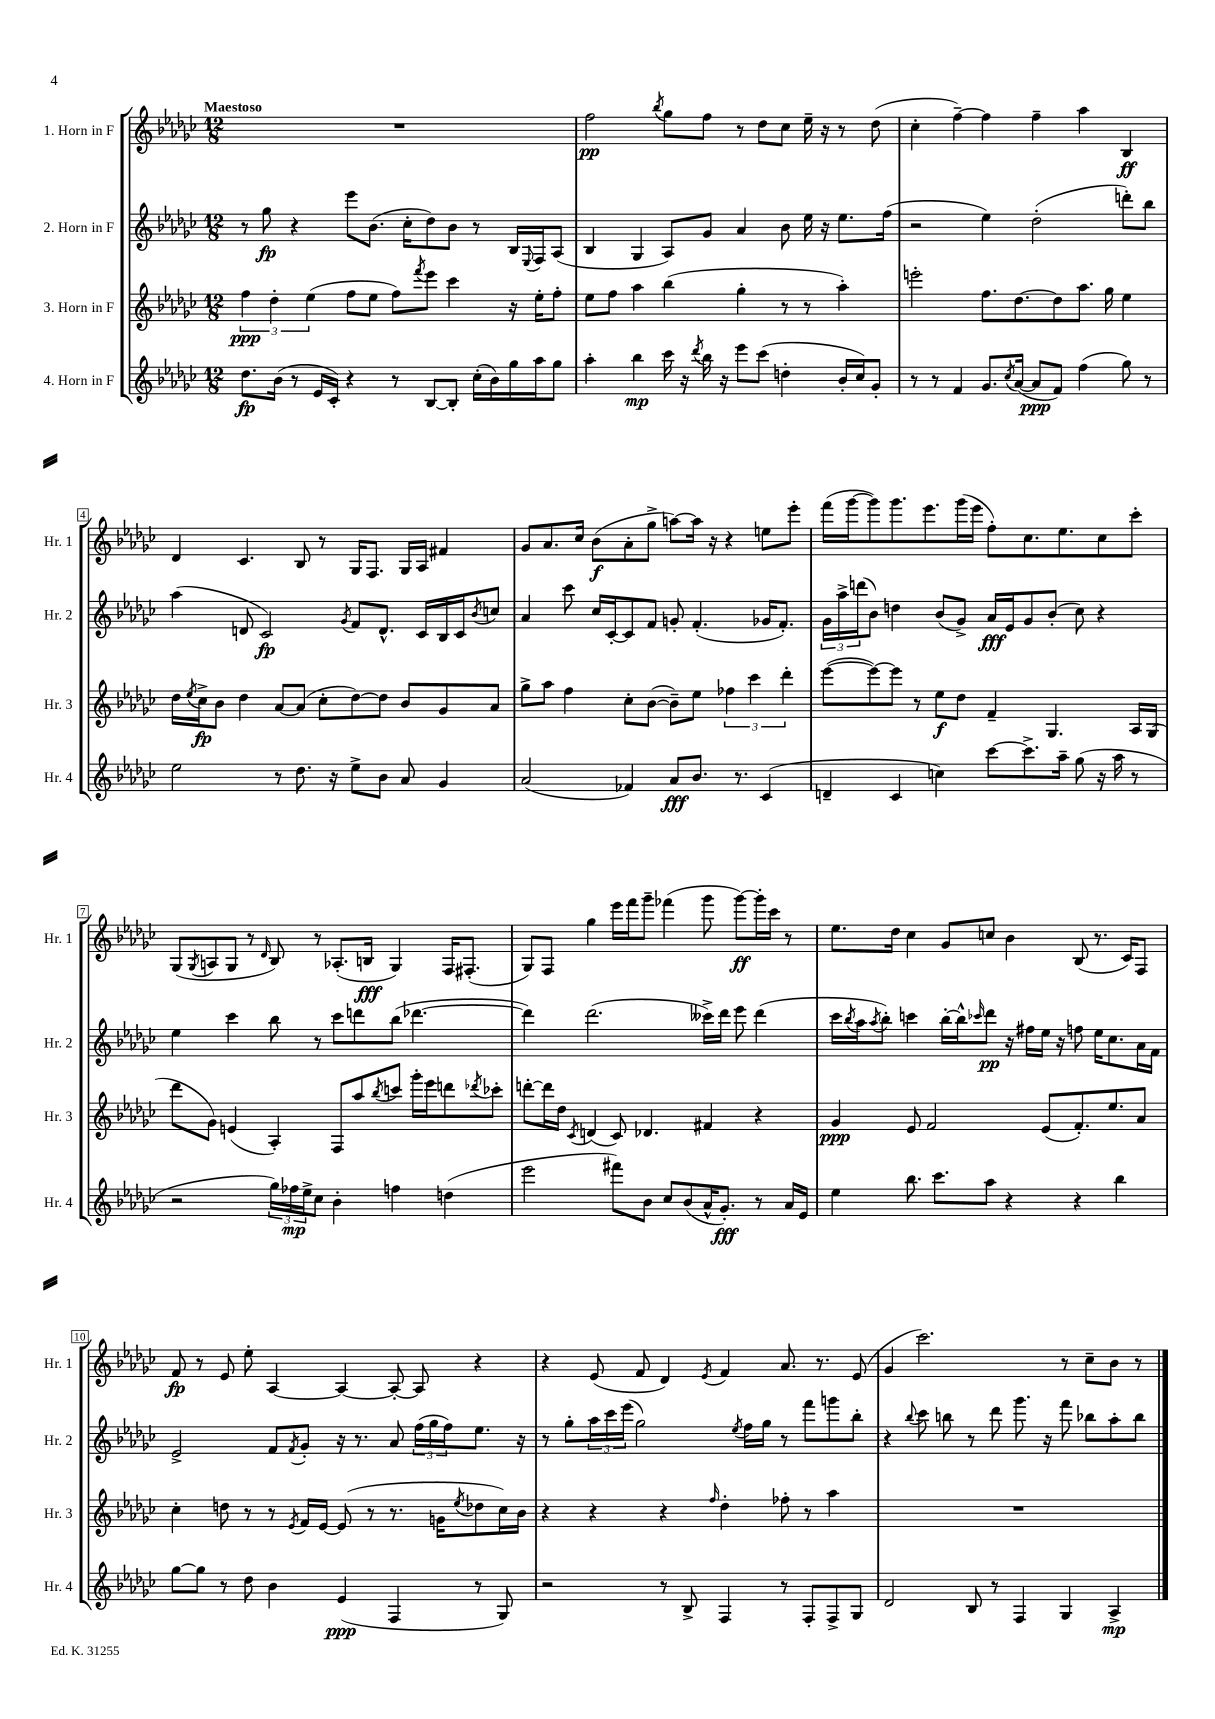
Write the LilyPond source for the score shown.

<<
\new StaffGroup <<
\new Staff = "s0" \with { instrumentName = "1. Horn in F" shortInstrumentName = "Hr. 1" } {
    \clef treble \key ges \major \numericTimeSignature \time 12/8 \tempo "Maestoso"
    R1. |
    f''2\pp \acciaccatura { bes''8 } ges''8 f''8 r8 des''8 ces''8 ees''16-- r16 r8 des''8( |
    ces''4-. f''4~--) f''4 f''4-- aes''4 bes4\ff |
    des'4 ces'4. bes8 r8 ges16 f8. ges16 aes16 fis'4 |
    ges'8 aes'8. ces''16 bes'8\f( aes'8-. ges''8-> a''8~) a''16 r16 r4 e''8 ees'''8-. |
    f'''16( ges'''16~ ges'''8) ges'''8. ees'''8. ges'''16( ees'''16 f''8-.) ces''8. ees''8. ces''8 ces'''8-. |
    ges8( \acciaccatura { ges8 } a8 ges8 r8 \grace { des'16 } bes8) r8 aes8.-.( b16\fff ges4) f16 fis8.-.( |
    ges8) f8 ges''4 ees'''16 f'''16 ges'''8-- fes'''4( ges'''8 ges'''8~\ff) ges'''16-. ces'''16 r8 |
    ees''8. des''16 ces''4 ges'8 c''8 bes'4 bes8( r8. ces'16) f8 |
    f'8\fp r8 ees'8 ees''8-. aes4~ aes4~ aes8~-. aes8 r4 |
    r4 ees'8( f'8 des'4) \acciaccatura { ees'8 } f'4 aes'8. r8. ees'8( |
    ges'4 ces'''2.) r8 ces''8-- bes'8 r8 \bar "|." |
}
\new Staff = "s1" \with { instrumentName = "2. Horn in F" shortInstrumentName = "Hr. 2" } {
    \clef treble \key ges \major \numericTimeSignature \time 12/8
    r8 ges''8\fp r4 ees'''8 bes'8.( ces''16-. des''8) bes'8 r8 bes16 \appoggiatura { ees8 } f16 aes8( |
    bes4 ges4 aes8) ges'8 aes'4 bes'8 ees''16 r16 ees''8. f''16( |
    r2 ees''4) des''2-.( d'''8-.) bes''8 |
    aes''4( d'8 ces'2\fp) \acciaccatura { ges'8 } f'8 d'8.-^ ces'16 bes16 ces'16 \acciaccatura { bes'8 } c''8 |
    aes'4 ces'''8 ces''16 ces'16~-. ces'8 f'8 g'8-. f'4.-.( ges'16 f'8.-.) |
    \tuplet 3/2 { ges'16 aes''16-> d'''16( } bes'8) d''4 bes'8( ges'8->) aes'16\fff ees'16 ges'8 bes'8-.( ces''8) r4 |
    ees''4 ces'''4 bes''8 r8 ces'''8 d'''8 bes''8( des'''4.~ |
    des'''4) des'''2.( ceses'''16->) des'''16 ees'''8 des'''4( |
    ces'''16 \acciaccatura { bes''8 } aes''16 \acciaccatura { aes''8 } bes''8-.) c'''4 bes''16~-. bes''16-^ \grace { ces'''16 } des'''8\pp r16 fis''16 ees''16 r16 f''8 ees''16 ces''8. aes'16 f'16 |
    ees'2-> f'8 \acciaccatura { f'8 } ges'8-. r16 r8. aes'8 \tuplet 3/2 { f''16( ges''16 f''16) } ees''8. r16 |
    r8 ges''8-. \tuplet 3/2 { aes''16 ces'''16 ees'''16( } ges''2) \acciaccatura { ees''8 } f''16 ges''16 r8 f'''8 g'''8 bes''8-. |
    r4 \appoggiatura { bes''8 } ces'''8 b''8 r8 des'''8 ges'''8. r16 f'''8 bes''8 aes''8-. bes''8 \bar "|." |
}
\new Staff = "s2" \with { instrumentName = "3. Horn in F" shortInstrumentName = "Hr. 3" } {
    \clef treble \key ges \major \numericTimeSignature \time 12/8
    \tuplet 3/2 { f''4\ppp des''4-. ees''4( } f''8 ees''8 f''8) \acciaccatura { f'''8 } ees'''8 ces'''4 r16 ees''16-. f''8-. |
    ees''8 f''8 aes''4 bes''4( ges''4-. r8 r8 aes''4-.) |
    e'''2-. f''8. des''8.~ des''8 aes''8. ges''16 ees''4 |
    des''16 \acciaccatura { ees''8 } ces''16->\fp bes'8 des''4 aes'8~ aes'8( ces''8-. des''8~) des''8 bes'8 ges'8 aes'8 |
    ges''8-> aes''8 f''4 ces''8-. bes'8~( bes'8--) ees''8 \tuplet 3/2 { fes''4 ces'''4 des'''4-. } |
    ees'''8~( ees'''8~) ees'''8 r8 ees''8\f des''8 f'4-- ges4. aes16 ges16( |
    des'''8 ges'8) e'4( aes4-.) f8 aes''8 \acciaccatura { bes''8 } c'''8 ges'''16-. ees'''16 d'''8 \acciaccatura { des'''8 } ces'''8-. |
    d'''8~-. d'''16 des''16 \acciaccatura { ces'8 } d'4( ces'8) des'4. fis'4 r4 |
    ges'4\ppp ees'8 f'2 ees'8( f'8.-.) ees''8. aes'8 |
    ces''4-. d''8 r8 r8 \acciaccatura { ees'8 } f'16 ees'16~ ees'8( r8 r8. g'16 \acciaccatura { ees''8 } des''8 ces''16) bes'16 |
    r4 r4 r4 \grace { f''16 } des''4-. fes''8-. r8 aes''4 |
    R1. \bar "|." |
}
\new Staff = "s3" \with { instrumentName = "4. Horn in F" shortInstrumentName = "Hr. 4" } {
    \clef treble \key ges \major \numericTimeSignature \time 12/8
    des''8.\fp bes'16( r8 ees'16 ces'16-.) r4 r8 bes8~ bes8-. ces''16-.( bes'16) ges''16 aes''16 ges''8 |
    aes''4-. bes''4\mp ces'''16 r16 \acciaccatura { des'''8 } bes''16 r16 ees'''8 ces'''8( d''4-. bes'16-. ces''16) ges'8-. |
    r8 r8 f'4 ges'8. \acciaccatura { ces''8 } aes'16~( aes'8\ppp f'8) f''4( ges''8) r8 |
    ees''2 r8 des''8. r16 ees''8-> bes'8 aes'8 ges'4 |
    aes'2( fes'4) aes'8\fff bes'8. r8. ces'4( |
    d'4-- ces'4 c''4) ces'''8~ ces'''8.-> aes''16-- ges''8( r16 aes''16 r8 |
    r2 \tuplet 3/2 { ges''16) fes''16\mp ees''16-> } ces''8 bes'4-. f''4 d''4( |
    ees'''2 fis'''8) bes'8 ces''8 bes'8( aes'16-^ ges'8.-.\fff) r8 aes'16 ees'16 |
    ees''4 bes''8. ces'''8. aes''8 r4 r4 bes''4 |
    ges''8~ ges''8 r8 des''8 bes'4 ees'4\ppp( f4 r8 ges8) |
    r2 r8 bes8-> f4 r8 f8-. f8-> ges8 |
    des'2 bes8 r8 f4 ges4 aes4->\mp \bar "|." |
}
>>
>>
\layout { \context { \Score \override BarNumber.stencil = #(make-stencil-boxer 0.1 0.3 ly:text-interface::print) } }
